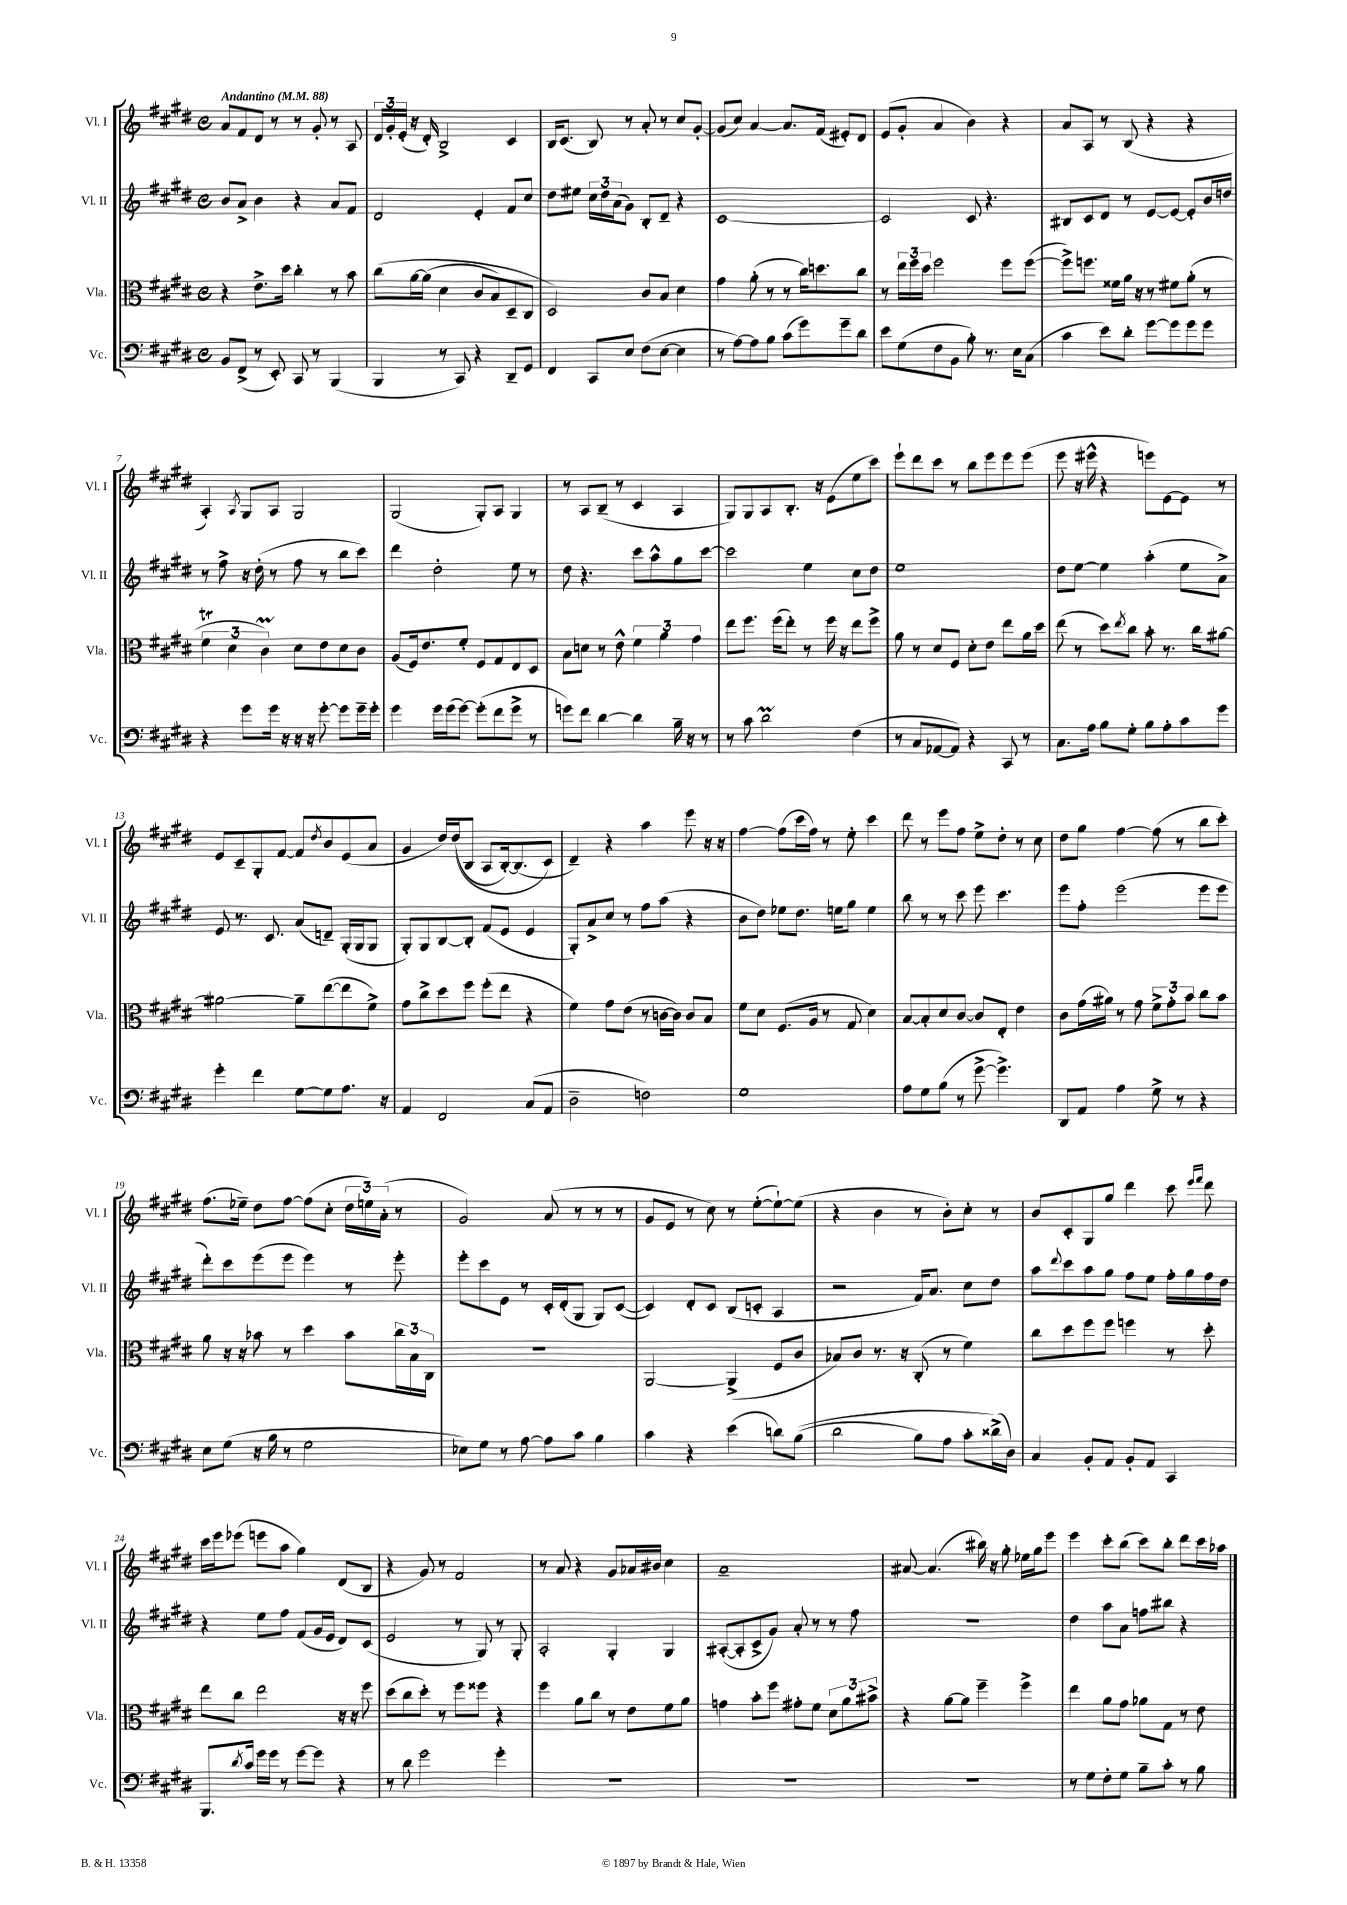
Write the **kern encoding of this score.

**kern	**kern	**kern	**kern
*part4	*part3	*part2	*part1
*staff4	*staff3	*staff2	*staff1
*I"Vc.	*I"Vla.	*I"Vl. II	*I"Vl. I
*I'Vc.	*I'Vla.	*I'Vl. II	*I'Vl. I
*clefF4	*clefC3	*clefG2	*clefG2
*k[f#c#g#d#]	*k[f#c#g#d#]	*k[f#c#g#d#]	*k[f#c#g#d#]
*M4/4	*M4/4	*M4/4	*M4/4
*met(c)	*met(c)	*met(c)	*met(c)
*MM88	*MM88	*MM88	*MM88
=1	=1	=1	=1
!	!	!	!LO:TX:a:B:t=Andantino
8BB/L	4r	8b/L	8a/L
(8FF#^/J	.	8a^/J	8f#/
8r	8.e^\L	4b\	8d#/J
8EE'/)	.	.	8r
.	16dd#\Jk	.	.
8CC#/	4cc#'\	4r	8r
8r	.	.	8g#'/
(4BBB/	8r	8a/L	8r
.	8b\	8f#/J	8A/
=2	=2	=2	=2
4BBB/	(8cc#\L	2d#/	24d#/LL
.	.	.	24g#'/
.	.	.	(24e'/JJ
.	[16a\L	.	16r
.	(16a\JJ]	.	16d#'/)
8r	4d#\	.	2B^/
8CC#/)	.	.	.
4r	8c#/L	4e'/	.
.	8B/)	.	.
8DD#~/L	8D#~/	8f#/L	4c#/
8GG#/J	8C#/J	8cc#/J	.
=3	=3	=3	=3
4FF#/	2D#/)	8dd#\L	16B/KL
.	.	.	(8.c#/J
.	.	8ee#X\J	.
8CC#/L	.	24cc#\LL	8B/)
.	.	24dd#\	.
.	.	(24a\J	.
8E/J	.	8g#\J)	8r
(8F#\L	8c#/L	8B'/L	8a'/
[8E\J	8B/J	8d#~/J	8r
4E\]	4d#\	4r	8cc#/L
.	.	.	[8g#'/J
=4	=4	=4	=4
8r	4g#\	[1c#	(8g#/L]
[8A\L)	.	.	8cc#/J)
8A\]	(8a'\	.	[4a/
8B\J	8r	.	.
(8c#\L	8r	.	8.a/L]
8g#\)	16cc#\KL)	.	.
.	8.ddn\	.	(16f#/Jk
8g#~\	.	.	8e#X'/L)
8d#\J	8cc#\J	.	8d#/J
=5	=5	=5	=5
8e\L	8r	2c#/]	(8e/L
(8G#\	24ee\LL	.	8g#'/J
.	24ff#\	.	.
.	24dd#\JJ	.	.
8F#\	2ff#\	.	4a/
8BB\J	.	.	.
8B'\)	.	8c#/	4b\)
8.r	.	4.r	.
.	8ff#\L	.	4r
16E\KL	.	.	.
(8C#\J	([8ff#\J	.	.
=6	=6	=6	=6
4c#\	8ff#^\L])	8B#X/L	8a/L
.	8.ffn\J	8c#/	8A/J
8e\L)	.	8d#/J	8r
.	16f##X\LL	.	.
8d#'\J	16a\JJ	8r	(8B/
.	16r	.	.
[8g#\L	8r	[8e/L	4r
8g#\]	8f#X\L	8e/J_	.
8g#\	(8a'\J	8e'/L]	4r
8g#\J	8r	16b/L	.
.	.	16ddn/JJ	.
!!LO:LB:g=z
=7	=7	=7	=7
4r	6f#T\	8r	4A'/)
.	.	8ff#^\	.
.	6d#\	.	.
.	.	.	8qA/
8g#\L	.	16r	8G#/L
.	.	(16dd#'\	.
.	6c#M\)	.	.
16g#\Jk	.	8r	8A/J
16r	.	.	.
16r	8d#\L	8ff#\	2G#/
16r	.	.	.
[8g#'\	8e\	8r	.
8g#\L]	8d#\	8bb\L	.
16g#~\L	8c#\J	8ccc#\J)	.
16g#'\JJ	.	.	.
=8	=8	=8	=8
4g#\	(8A/L	4ddd#\	(2G#/
.	16F#/k)	.	.
.	8.e/	.	.
16g#\LL	.	2dd#'\	.
(16g#\J	.	.	.
[8g#\J)	8f#'/J	.	.
(8g#'\L]	8F#/L	.	8G#'/L)
8f#\	8G#/	.	8A/J
8g#^\J	8E/	8ee\	4G#/
8r	8D#/J	8r	.
=9	=9	=9	=9
8gn\L)	8B\L	8dd#\	8r
8f#\J	8dn\J	4.r	8A/L
[4d#\	8r	.	(8B~/J
.	8e^^\	.	8r
4d#\]	6f#\	8ccc#\L	4c#/
.	.	8aa^^\	.
.	6a\	.	.
16B~\	.	8gg#\	4A/
16r	.	.	.
.	6g#\	.	.
8r	.	[8ccc#\J	.
=10	=10	=10	=10
8r	8ee\L	2ccc#\]	8G#/L)
8c#\	8.ff#\J	.	8G#/
2d#m\	.	.	8A/
.	(16ff#\KL	.	.
.	8ee'\J)	.	8.B'/J
.	8r	4ee\	.
.	.	.	16r
.	16ff#\	.	(8e\L
.	16r	.	.
(4F#\	8ee\L	8cc#\L	8ee\
.	8ff#^\J	8dd#\J	8ccc#\J)
=11	=11	=11	=11
8r	8a\	1ee	8eee`\L
8C#/L	8r	.	8ddd#\
[8AA-X/	8d#/L	.	8ccc#\J
8AA-/J])	8F#/J	.	8r
4r	8d#'\L	.	8bb\L
.	8e\J	.	8eee\
8CC#/	8ee\L	.	8eee\
8r	16a\L	.	(8eee\J
.	16dd#\JJ	.	.
=12	=12	=12	=12
8.C#\L	(8ee\	8dd#\L	8eee\
.	8r	[8ee\J	16r
16A\Jk	.	.	16eee#X^^\
8B\L	8dd#\L)	4ee\]	4r
.	8qee/	.	.
8G#'\J	8cc#\J	.	.
8B\L	8b'\	(4aa'\	8eeen\L)
8A'\	8.r	.	[8e\
8c#\	.	8ee\L	8e\J]
.	16cc#\KL	.	.
8g#\J	[8a#X\J	8a^\J)	8r
!!LO:LB:g=z
=13	=13	=13	=13
4g#'\	2a#X\_	8e/	8e/L
.	.	8.r	8c#~/
4f#\	.	.	8G#'/
.	.	8.c#/	.
.	.	.	[8f#/J
[8G#\L	8a#~\L]	(8a/L	8f#/L]
.	.	.	8qdd#/
8G#\]	([8ee\	8dn~/J)	8b/
8.A\J	8ee\]	(16G#'/LL	(8e/
.	.	16G#/J	.
.	8f#^\J)	8G#/J	8a/J
16r	.	.	.
=14	=14	=14	=14
4AA/	8g#\L	8G#'/L)	4g#/
.	8cc#^\	8G#/	.
2FF#/	8dd#\	[8B/	16dd#/LL)
.	.	.	((16dd#/J
.	8ff#\J	8B'/J]	8B/J
.	(8ff#'\L	(8f#/L	8A/L
.	8ee\J	8e/J	[16B'/k)
.	.	.	(8.B/]
(8C#/L	4r	4e/	.
8AA/J	.	.	8c#/J)
=15	=15	=15	=15
2D#~\	4f#\)	8G#'/L)	4d#~/)
.	.	8a^/	.
.	8g#\L	8cc#/J	4r
.	(8e\J	8r	.
2Fn\)	8r	8ff#\L	4aa\
.	[16cn\LL	(8aa\J	.
.	16c\JJ])	.	.
.	8c/L	4r	8eee\
.	8B/J	.	16r
.	.	.	16r
=16	=16	=16	=16
1G#	8f#\L	8b\L	[4ff#\
.	8d#\J	8dd#\J)	.
.	(8.F#/L	8ee-X\L	(8ff#\L]
.	.	8.dd#\J	16ccc#\L
.	16A/Jk	.	16ff#\JJ)
.	8r	.	8r
.	.	16een\KL	.
.	8G#/	8gg#\J	8ee'\
.	4d#\)	4ee\	4ccc#\
=17	=17	=17	=17
8A\L	[8B/L	8bb\	8ddd#\
8G#\	8B'/]	8r	8r
(8B\J	8d#/	8r	8eee\L
8r	[8c#/J	8ccc#\	8ff#\J
[8g#^\	8c#/L]	8eee\	8ee^\L
4.g#^\])	8E'/J	4.ccc#\	8dd#'\J
.	4e\	.	8r
.	.	.	8cc#\
=18	=18	=18	=18
8DD#/L	8c#\L	8eee\L	8dd#\L
8AA/J	(16g#\L	8ff#'\J	8gg#\J
.	16a#X\JJ)	.	.
4A\	8r	(2eee\	[4ff#\
.	8g#\	.	.
8G#^\	12f#^\L	.	(8ff#\]
.	12g#'\	.	.
8r	.	.	8r
.	12b\J	.	.
4r	8cc#\L	8eee\L	8bb\L
.	8b\J	8eee\J	8ccc#'\J)
!!LO:LB:g=z
=19	=19	=19	=19
8E\L	8a\	8ddd#'\L)	(8.ff#\L
(8G#\J	16r	8ccc#\	.
.	16r	.	16ee-X~\Jk)
16r	8b-X\	(8eee\	8dd#\L
16B\	.	.	.
8r	8r	8eee\J	[8ff#\J
2G#\	4dd#\	4eee\)	(8ff#\L]
.	.	.	8cc#'\J
.	8b-\L	8r	24dd#\LL
.	.	.	24een\)
.	.	.	(24a'\JJ
.	24cc#\L	8eee'\	8r
.	24B\	.	.
.	24C#\JJ	.	.
=20	=20	=20	=20
8E-X\L)	1r	8eee'\L	2g#/)
8G#\J	.	8ccc#\	.
8r	.	8e\J	.
[8A\	.	8r	.
8A\L]	.	16c#'/LL	(8a/
.	.	(16d#'/J	.
8c#\J	.	8G#/J	8r
4B\	.	8G#/L)	8r
.	.	([8c#/J	8r
=21	=21	=21	=21
4c#\	[2AA/	4c#/])	8g#/L
.	.	.	8e/J
4r	.	8d#'/L	8r
.	.	8c#/J	8cc#\)
(4e\	(4AA^/]	(8B/L	8r
.	.	8cn'/J	([8ee'\L
8dn\L)	8F#/L	4A/	8ee`\_)
((8B\J	8c#/J	.	(8ee\J]
=22	=22	=22	=22
2d#\	8B-X/L)	2r	4r
.	8c#/J	.	.
.	8.r	.	4b\
.	16r	.	.
8B\L)	(8C#'/	16f#/KL)	8r
.	.	8.a/J	.
8A\J	8r	.	8b'\L)
8c#'\L	4f#\)	8cc#\L	8cc#'\J
(16d##X^\L)	.	8dd#\J	8r
16D#\JJ)	.	.	.
=23	=23	=23	=23
4C#/	8cc#\L	8aa\L	8b/L
.	.	8qqddd#/	.
.	8dd#\	8ccc#\	8c#'/
8BB'/L	8ff#\	8aa\	8G#/
8AA/J	8ff#\J	8gg#\J	8gg#/J
8BB'/L	4ffn\	8ff#\L	4ddd#\
8AA/J	.	8ee\J	.
4CC#/	8r	16ff#'\LL	8ccc#\
.	.	16gg#\	.
.	.	.	16qqeee/LL
.	.	.	16qqfff#/JJ
.	8dd#'\	16ff#\	8ddd#\
.	.	16dd#\JJ	.
!!LO:LB:g=z
=24	=24	=24	=24
8.BBB/L	8ee\L	4r	16ccc#\LL
.	.	.	16eee\J
.	8cc#\J	.	(8eee-X\J
8qd#/	.	.	.
16c#/Jk	.	.	.
16g#\LL	2ee\	8ee\L	8eeen\L
16g#\JJ	.	.	.
8r	.	8ff#\J	8aa\J
[8g#\L	.	(8f#/L	4gg#\)
8g#\J]	.	16g#/L	.
.	.	16e/JJ	.
4r	16r	8d#/L)	(8d#/L
.	16r	.	.
.	8ff#\	(8c#/J	8B/J
=25	=25	=25	=25
8r	(8dd#\L	2e/	4r
8d#\	8cc#\	.	.
2g#\	8dd#'\J)	.	8g#/)
.	8r	.	8r
.	8ff#\L	8r	2f#/
.	8ff##X\J	8G#/)	.
4g#'\	4r	8r	.
.	.	8G#'/	.
=26	=26	=26	=26
1r	4ff#\	2A'/	8r
.	.	.	8a/
.	8a\L	.	4r
.	8cc#\J	.	.
.	8r	4G#'/	8g#/L
.	8e\L	.	16a-X/L
.	.	.	16b#X/JJ
.	8f#\	4G#/	4cc#\
.	8a\J	.	.
=27	=27	=27	=27
1r	4gn\	([8A#X'/L	1a~
.	.	8A#'/]	.
.	8b'\L	8c#^/	.
.	8ff#\J	8g#/J)	.
.	8g#X'\L	8a'/	.
.	8f#\J	8r	.
.	12d#\L	8r	.
.	12a\	.	.
.	.	8ff#\	.
.	12b#X^\J	.	.
=28	=28	=28	=28
1r	4r	1r	[8a#X/
.	.	.	(4.a#/]
.	[8a\L	.	.
.	8a\J]	.	.
.	4ff#~\	.	16bb#X\)
.	.	.	16r
.	.	.	8gg#'\
.	4ff#^\	.	16ee-X\LL
.	.	.	16gg#\J
.	.	.	8eee\J
=29	=29	=29	=29
8r	4ee\	4dd#\	4eee\
8G#\L	.	.	.
8F#'\	8a\L	8aa\L	8ccc#'\L
8G#\J	8g#\J	8a\J	(8bb\J
8B~\L	8a-X\L	8ffn\L	8ccc#\L)
8c#'\J	8G#\J	8bb#X\J	8bb'\J
8r	8r	4r	8ddd#\L
8B\	8e\	.	16ccc#\L
.	.	.	16aa-X\JJ
==	==	==	==
*-	*-	*-	*-
